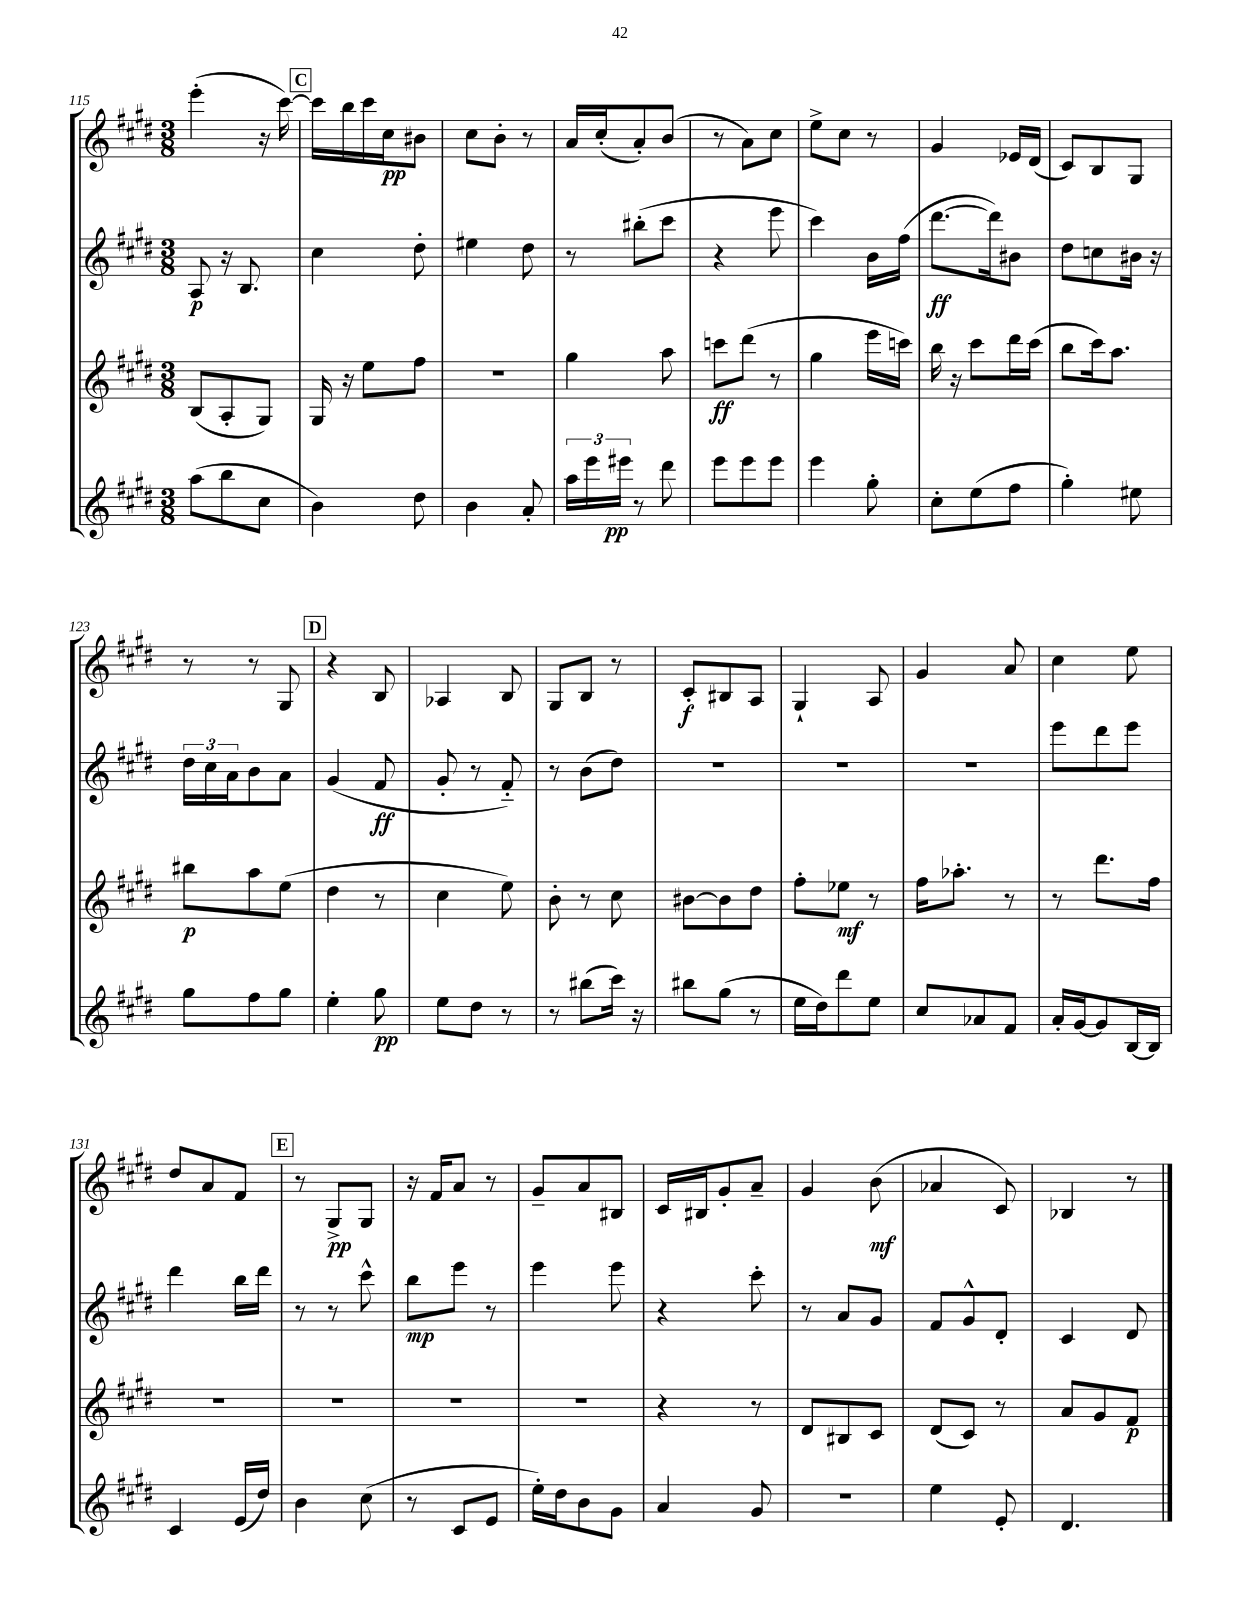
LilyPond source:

<<
\new StaffGroup <<
\new Staff = "s0" {
    \clef treble \key e \major \numericTimeSignature \time 3/8
    e'''4-.( r16 cis'''16~) |
    \mark \markup { \box "C" } cis'''16 b''16 cis'''16 cis''16\pp bis'8 |
    cis''8 b'8-. r8 |
    a'16 cis''16-.( a'8-.) b'8( |
    r8 a'8) cis''8 |
    e''8-> cis''8 r8 |
    gis'4 ees'16 dis'16( |
    cis'8) b8 gis8 |
    r8 r8 gis8 |
    \mark \markup { \box "D" } r4 b8 |
    aes4 b8 |
    gis8 b8 r8 |
    cis'8-.\f bis8 a8 |
    gis4-! a8 |
    gis'4 a'8 |
    cis''4 e''8 |
    dis''8 a'8 fis'8 |
    \mark \markup { \box "E" } r8 gis8->\pp gis8 |
    r16 fis'16 a'8 r8 |
    gis'8-- a'8 bis8 |
    cis'16 bis16 gis'8-. a'8-- |
    gis'4 b'8\mf( |
    aes'4 cis'8) |
    bes4 r8 \bar "|." |
}
\new Staff = "s1" {
    \clef treble \key e \major \numericTimeSignature \time 3/8
    a8\p r16 b8. |
    \mark \markup { \box "C" } cis''4 dis''8-. |
    eis''4 dis''8 |
    r8 bis''8-.( cis'''8 |
    r4 e'''8 |
    cis'''4) b'16 fis''16( |
    dis'''8.~\ff dis'''16) bis'8 |
    dis''8 c''8 bis'16 r16 |
    \tuplet 3/2 { dis''16 cis''16 a'16 } b'8 a'8 |
    \mark \markup { \box "D" } gis'4( fis'8\ff |
    gis'8-. r8 fis'8-_) |
    r8 b'8( dis''8) |
    R4. |
    R4. |
    R4. |
    e'''8 dis'''8 e'''8 |
    dis'''4 b''16 dis'''16 |
    \mark \markup { \box "E" } r8 r8 cis'''8-^ |
    b''8\mp e'''8 r8 |
    e'''4 e'''8 |
    r4 cis'''8-. |
    r8 a'8 gis'8 |
    fis'8 gis'8-^ dis'8-. |
    cis'4 dis'8 \bar "|." |
}
\new Staff = "s2" {
    \clef treble \key e \major \numericTimeSignature \time 3/8
    b8( a8-. gis8) |
    \mark \markup { \box "C" } gis16 r16 e''8 fis''8 |
    r4. |
    gis''4 a''8 |
    c'''8\ff dis'''8( r8 |
    gis''4 e'''16 c'''16) |
    b''16 r16 cis'''8 dis'''16 cis'''16( |
    b''8 cis'''16) a''8. |
    bis''8\p a''8 e''8( |
    \mark \markup { \box "D" } dis''4 r8 |
    cis''4 e''8) |
    b'8-. r8 cis''8 |
    bis'8~ bis'8 dis''8 |
    fis''8-. ees''8\mf r8 |
    fis''16 aes''8.-. r8 |
    r8 dis'''8. fis''16 |
    R4. |
    \mark \markup { \box "E" } R4. |
    R4. |
    R4. |
    r4 r8 |
    dis'8 bis8 cis'8 |
    dis'8( cis'8) r8 |
    a'8 gis'8 fis'8\p \bar "|." |
}
\new Staff = "s3" {
    \clef treble \key e \major \numericTimeSignature \time 3/8
    a''8( b''8 cis''8 |
    \mark \markup { \box "C" } b'4) dis''8 |
    b'4 a'8-. |
    \tuplet 3/2 { a''16 e'''16 eis'''16\pp } r8 dis'''8 |
    e'''8 e'''8 e'''8 |
    e'''4 gis''8-. |
    cis''8-. e''8( fis''8 |
    gis''4-.) eis''8 |
    gis''8 fis''8 gis''8 |
    \mark \markup { \box "D" } e''4-. gis''8\pp |
    e''8 dis''8 r8 |
    r8 bis''8( cis'''16) r16 |
    bis''8 gis''8( r8 |
    e''16 dis''16) dis'''8 e''8 |
    cis''8 aes'8 fis'8 |
    a'16-. gis'16~ gis'8 b16~ b16 |
    cis'4 e'16( dis''16) |
    \mark \markup { \box "E" } b'4 cis''8( |
    r8 cis'8 e'8 |
    e''16-.) dis''16 b'8 gis'8 |
    a'4 gis'8 |
    R4. |
    e''4 e'8-. |
    dis'4. \bar "|." |
}
>>
>>
\layout { \context { \Score currentBarNumber = #115 } }
